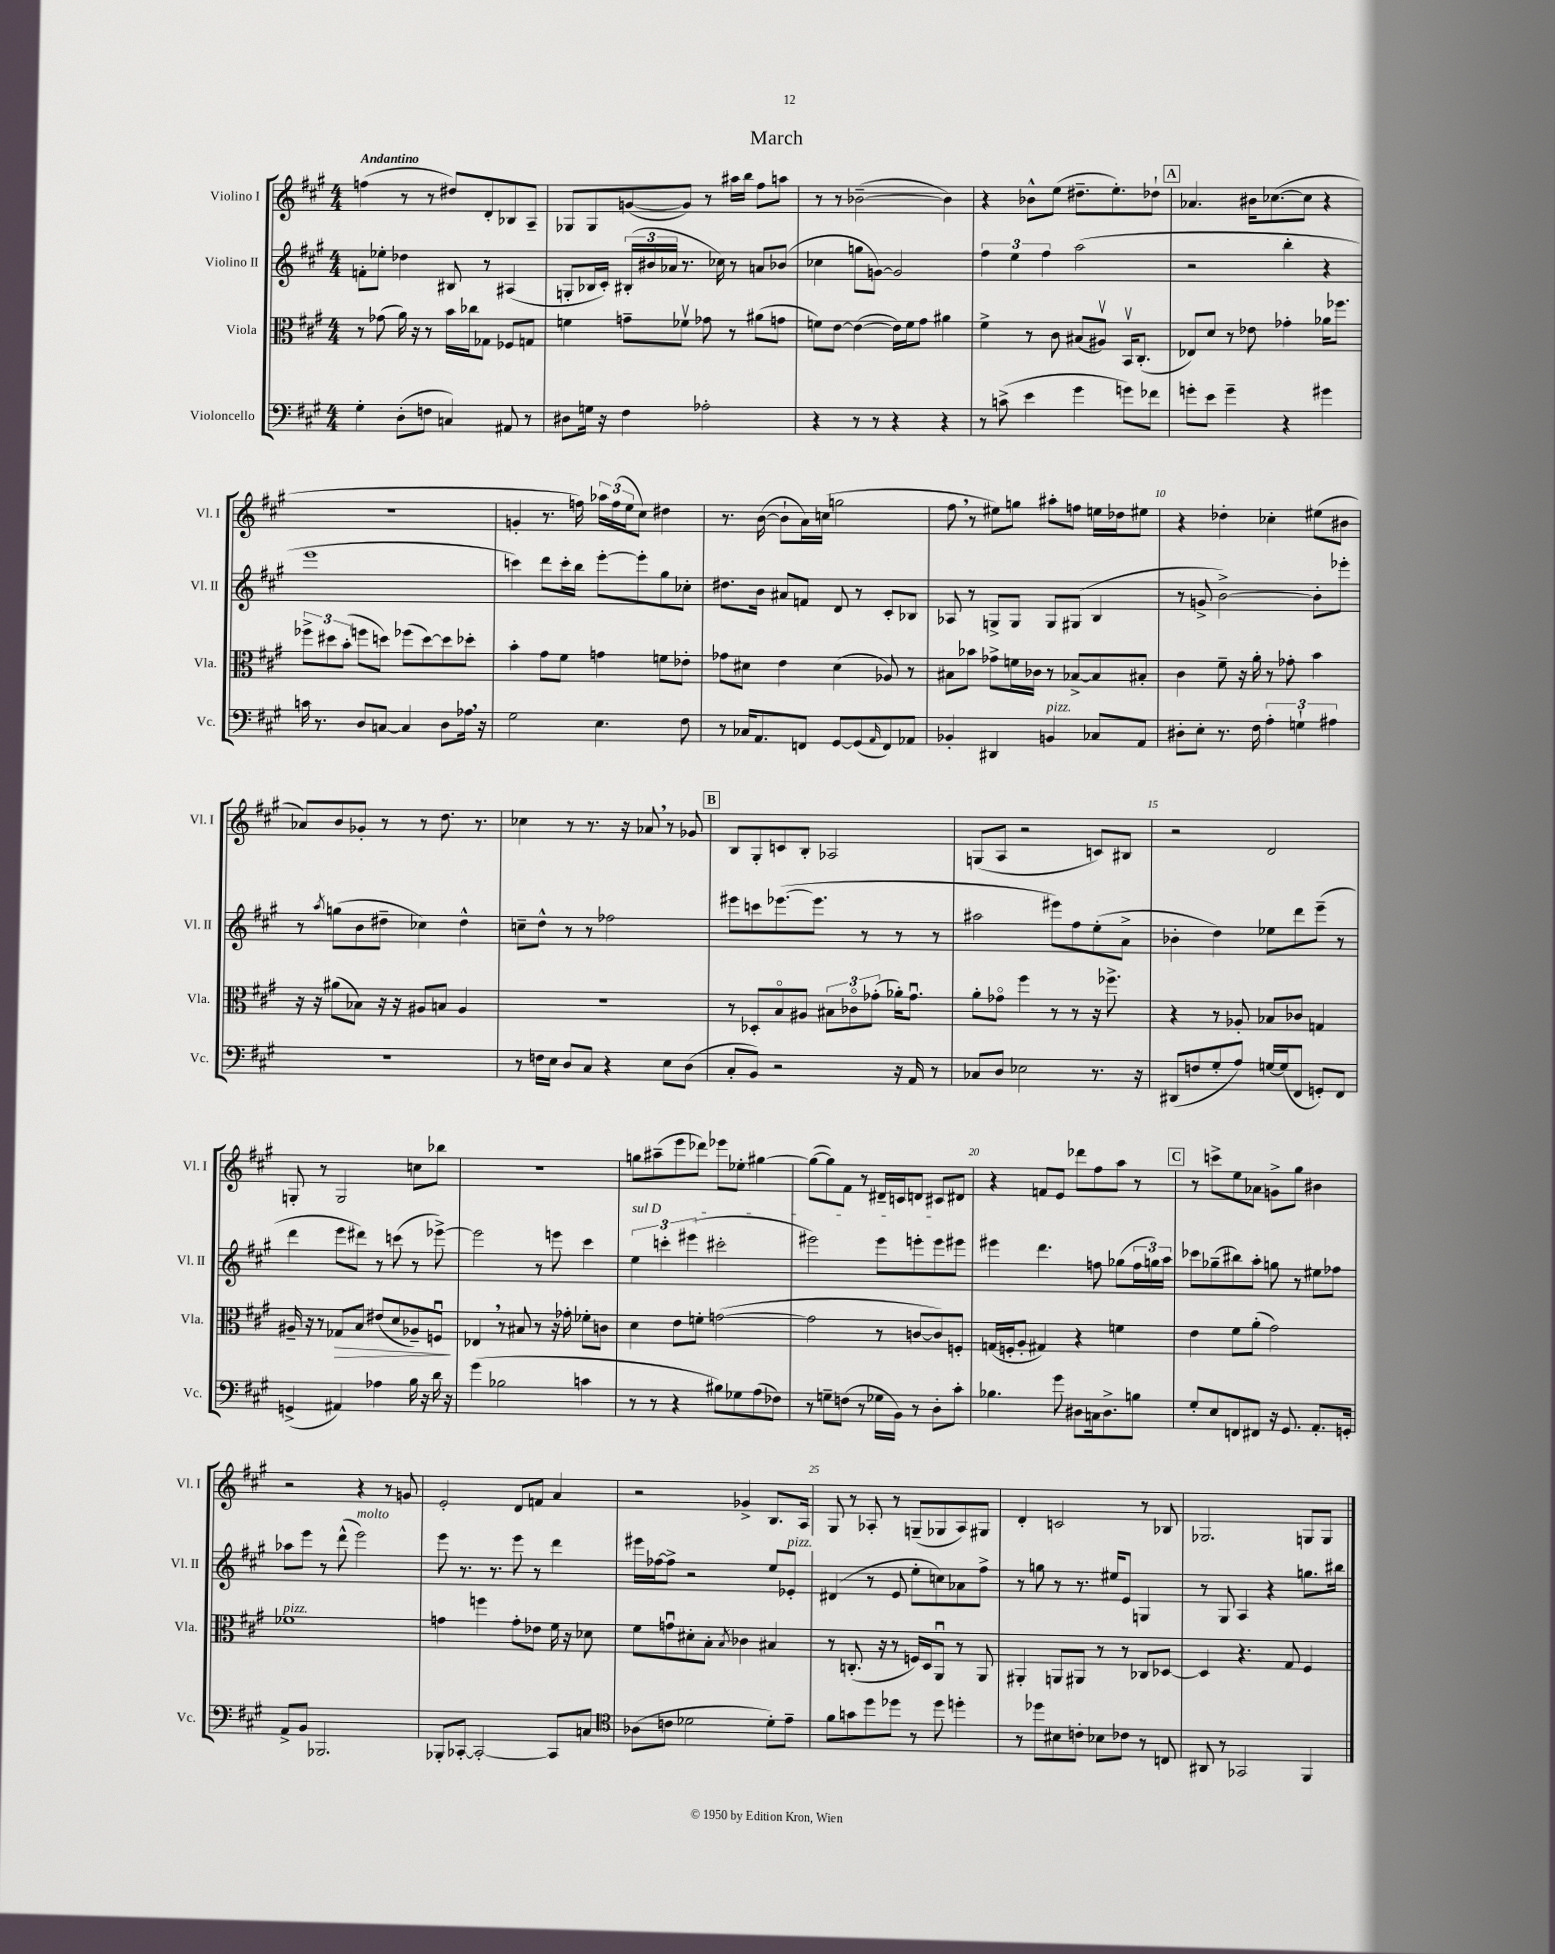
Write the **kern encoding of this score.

**kern	**kern	**kern	**kern
*staff4	*staff3	*staff2	*staff1
*clefF4	*clefC3	*clefG2	*clefG2
*k[f#c#g#]	*k[f#c#g#]	*k[f#c#g#]	*k[f#c#g#]
*M4/4	*M4/4	*M4/4	*M4/4
4G#'\	8r	8f'\L	(4ff\
.	(8g-\	8ee-'\J	.
(8D'\L	16a\)	4dd-\	8r
.	16r	.	.
8F\J	8r	.	8r
4C/)	16b\LL	8B#/	8dd#/L)
.	16cc-\J	.	.
.	8G-\J	8r	8d'/
8AA#/	8F-/L	(4A#/	8B-/
8r	8G/J	.	8A~/J
=	=	=	=
8D#\L	4f\	8G'/L	8G-/L
16G\Jk	.	16B-/L	8G-/
16r	.	16c#'/JJ)	.
4F#\	8g~\L	(24B#'/LL	([8g/
.	.	24b#/	.
.	.	24a-/JJ	.
.	8f-v\J	8.r	8g/]J)
2A-'\	8g-\	.	8r
.	.	16cc-\)	.
.	8r	8r	16aa#\LL
.	.	.	16bb\JJ
.	(8a#\L	8a/L	8ff#\L
.	8g\J	(8b-/J	8aa\J
=	=	=	=
4r	8f\L)	4cc-\	8r
.	[8e\J	.	8r
8r	(4e\_	8gg\L	([2b-~\
8r	.	[8g\J)	.
4r	16e\]LL)	2g/]	.
.	16f\J	.	.
.	8g#\J	.	.
4r	4a#\	.	4b-\])
=	=	=	=
8r	4f#^\	6ff#\	4r
(8c^\	.	.	.
.	.	6ee\	.
4e\	8r	.	8b-^^\L
.	.	6ff#\	.
.	8c#\	.	(8ee\J
4g#\	(8B#/L	(2aa\	8.dd#~\L
.	8A#v/J)	.	.
.	.	.	8.ee'\)
8g\L)	16BBv/LK	.	.
.	(8.C#'/J	.	.
8f-\J	.	.	8dd-`\J
=	=	=	=
8g'\L	8E-/L)	2r	4.a-/
8e\J	8d/J	.	.
4g~\	8r	.	.
.	8e-\	.	16b#\LK
.	.	.	([8.cc-\
4r	4g-'\	4bb'\	.
.	.	.	8cc-\]J
4g#\	16a-\LK	4r	4r
.	8.ff-\J	.	.
=	=	=	=
16c\	12ff-^\L	1eee	1r
8.r	.	.	.
.	12dd#\	.	.
.	(12b'\J	.	.
8D/L	8ff\L	.	.
[8C/J	8dd\J)	.	.
4C/]	(8ff-\L	.	.
.	[8dd\)	.	.
8D\L	8dd\]	.	.
16A-\Jk	8dd-'\J	.	.
16r	.	.	.
=	=	=	=
2G#\	4b'\	4ccc\)	4g'/
.	8g#\L	8ddd\L	8.r
.	8f#\J	16ccc'\L	.
.	.	16bb\JJ	16ff\)
4.E\	4g\	[8eee'\L	24aa-\LL
.	.	.	(24ff\
.	.	.	24ee\J
.	.	8eee'\]	8cc#\J)
.	8f\L	8gg#\	4dd#\
8F#\	8e-'\J	8cc-'\J	.
=	=	=	=
8r	8g-\L	8.dd#\L	8.r
16C-/LK	8d#\J	.	.
8.AA/	.	16b\Jk	([16b\
.	4e\	8a#/L	8b`\]L
8FF/J	.	8f/J	16a\L)
.	.	.	(16cc\JJ
[8GG#/L	(4d#\	8d/	2gg\
(8GG#/]	.	8r	.
16qqAA/	.	.	.
8FF/)	8A-/)	8c#'/L	.
8AA-/J	8r	8B-/J	.
=	=	=	=
4BB-'/	8B#\L	8A-/	8ff#\
.	8b-\J	8r	8r
4DD#/	8g-^\L	8G^/L	8ee#\L)
.	16f\L	8G/J	8gg\J
.	16c-\JJ	.	.
4BB/	8r	8G/L	8aa#'\L
.	[8B-^/L	(8G#/J	8ff\J
8C-/L	8B-/]	4B/	16ee\LL
.	.	.	16dd-\J
8AA/J	8B#'/J	.	8ee#\J
=	=	=	=
8D#'\L	4c#\	8r	4r
8E'\J	.	8g^/	.
8.r	8f#~\	[2b^\)	4dd-'\
.	16r	.	.
16F#\	16a'\	.	.
6A'\	8r	.	4cc-'\
.	8g-'\	.	.
6G`\	.	.	.
.	4b\	8b'\]L	(8ee#\L
6A#\	.	.	.
.	.	8eee-'\J	8b#\J
=	=	=	=
1r	16r	8r	8a-/L)
.	16r	.	.
.	.	8qaa/	.
.	(8a#\L	(8gg\L	8b/
.	8B-\J)	8b\	8g-'/J
.	16r	8dd#~\J	8r
.	16r	.	.
.	8A#/L	4cc-\)	8r
.	8B/J	.	8.dd\
.	4A#/	4dd#^^\	.
.	.	.	8.r
=	=	=	=
8r	1r	8cc~\L	4cc-\
16F\LL	.	8dd^^\J	.
16E\JJ	.	.	.
8D/L	.	8r	8r
8C#/J	.	8r	8.r
4r	.	2ff-\	.
.	.	.	16r
.	.	.	8a-/
8E\L	.	.	8r
(8D\J	.	.	8g-/
=	=	=	=
8C#'/L	8r	8eee#\L	8B/L
8BB/J)	8D-'/L	8ccc\	8G#'/
2r	8Bo/	([8.eee-\	8c/
.	8A#/J	.	8B'/J
.	.	8.eee-\]J	.
.	12B#\L	.	2A-/
.	12c-o\	.	.
.	.	8r	.
.	(12g-'\J	.	.
16r	16a-'\LK)	8r	.
16AA/	8.g-u\J	.	.
8r	.	8r	.
=	=	=	=
8C-/L	8a'\L	2aa#\	(8G/L
8D/J	8g-o\J	.	8A/J
2E-\	4ff#\	.	2r
.	8r	8eee#\L)	.
.	8r	8ff#\	.
8.r	16r	(8ee'\	8c/L)
.	8.ff-^\	.	.
.	.	8a^\J	8B#/J
16r	.	.	.
=	=	=	=
(8DD#/L	4r	4b-'\	2r
8F/	.	.	.
8G#'/	8r	4dd\)	.
8A/J)	8A-'/	.	.
[16G/LL	8B-/L	8ee-\L	2d/
(16G/]J	.	.	.
8FF#/J	8c-/J	8ddd\	.
8GG'/L)	4G/	(8eee~\J	.
8FF#/J	.	8r	.
=	=	=	=
(4GG^/	16A#~/	4ddd\	8G'/
.	16r	.	.
.	8r	.	8r
4AA#/)	8G-/L	8eee\L	2G/
.	8B/J	8ddd#\J)	.
4A-\	(8e#/L	8r	.
.	8d/	(8ccc\	.
16B\	8A-~/)	8r	8cc\L
16r	.	.	.
16d\	8Fu/J	[8eee-^\)	8bb-\J
16r	.	.	.
=	=	=	=
(4g#\	4E-/	2eee-\]	1r
2B-\	8r	.	.
.	8B#/	.	.
.	8r	8r	.
.	16r	8eee\	.
.	16g-'\	.	.
4c\	8f-'\L	4ccc#\	.
.	8c\J	.	.
=	=	=	=
8r	4d\	6ee\	8gg\L
8r	.	.	(8aa#~\
.	.	6ccc'\	.
4r	8e\L	.	8eee\
.	.	(6eee#\	.
.	8f'\J	.	8ddd-\J)
8B#\L)	([2g\	2ccc#'\	8eee-\L
8G-\	.	.	8ee-'\J
(8A\	.	.	[4gg#\
8F-\J)	.	.	.
=	=	=	=
8r	2g\]	2eee#\)	(8gg#\_L
8G~\L	.	.	8gg#\])
(8F\J	.	.	8f#\J
8r	.	.	8r
16G-\LL	8r	8eee#\L	16d#~/LL
16BB\JJ)	.	.	16c/J
8r	[8c/L	8eee'\	8d/J
8D'\L	8c/])	8eee\	8c#/L
8c#'\J	8F'/J	8eee#\J	8d#/J
=	=	=	=
4.B-\	(16G/LL	4eee#\	4r
.	16F'/J	.	.
.	8A'/J	.	.
.	4G#/)	4.ddd\	8f/L
8g#\	.	.	8e/J
8D#\L	4r	.	8ddd-\L
16C\k	.	8ff\	8ff#\
8.D#^\	.	.	.
.	4f\	(8gg-\L	8aa\J
8B\J	.	24ff\L	8r
.	.	24gg\)	.
.	.	24aa\JJ	.
=	=	=	=
8G#'/L	4e\	8ccc-\L	8r
8E/	.	(8gg-~\	8ccc^\L
8FF/	8f#\L	8bb#\)	8ee\
8FF#/J	(8a'\J	8aa'\J	8a-\J
16r	2g#\)	8gg\	8g^\L
8.GG#/	.	.	.
.	.	8r	8gg#\J
8.AA'/L	.	8ee#\L	4b#\
.	.	8ff-\J	.
16GG'/Jk	.	.	.
=	=	=	=
8AA^/L	1f-	8aa-\L	2r
8BB/J	.	8eee\J	.
2.BBB-/	.	8r	.
.	.	(8ddd^^\	.
.	.	2eee\)	4r
.	.	.	8r
.	.	.	8g/
=	=	=	=
8BBB-'/L	4g\	8eee\	2e'/
[8CC-'/J	.	8.r	.
2CC-'/_	4ff\	.	.
.	.	8.r	.
.	8g'\L	8eee\	8d/L
.	8e-\J	8r	8f/J
8CC-/]L	16f#\	4ddd\	4a/
.	16r	.	.
8C/J	8d-\	.	.
=	=	=	=
*clefC4	*	*	*
(8A-\L	8f#\L	16eee#\LL	2r
.	.	[16ff-\J	.
8c\J	8gu\	8ff-^\]J	.
2d-\	8d#'\	2r	.
.	8B'\J	.	.
.	8qB/	.	.
.	4c-\	.	4g-^/
8d-'\L)	4B#/	8ee/L	8.B/L
8e~\J	.	8e-'/J	.
.	.	.	16A/Jk
=	=	=	=
8f#\L	8r	(4d#/	8G#/
8g\	(8.C'/	.	8r
8dd\	.	8r	8A-'/
.	16r	.	.
8dd-\J	8r	8e/	8r
8r	16F/LL)	8ee'\L	(8G~/L
.	16D/J	.	.
8dd-\	8AAu/J	8cc\)	8G-/
4dd'\	8r	8a-\	8A-/)
.	8AA/	8ff#^\J	8G#/J
=	=	=	=
8r	4AA#'/	8r	4d'/
8dd-\L	.	8gg\	.
8B#\	8AA/L	8r	2c/
8c'\J	8AA#/J	8.r	.
8B-\L	8r	.	.
.	.	16ee#/LK	.
8c-\J	8r	8e/J	.
8r	8C-/L	4G/	8r
8C/	[8D-/J	.	8B-/
=	=	=	=
8AA#/	4D-/]	8r	2.G-/
8r	.	8G#/	.
2GG-/	4.r	4A/	.
.	.	4r	.
.	8G#/	.	.
4FF#/	4F#/	8.gg\L	8G/L
.	.	.	8G/J
.	.	16bb#\Jk	.
==	==	==	==
*-	*-	*-	*-
